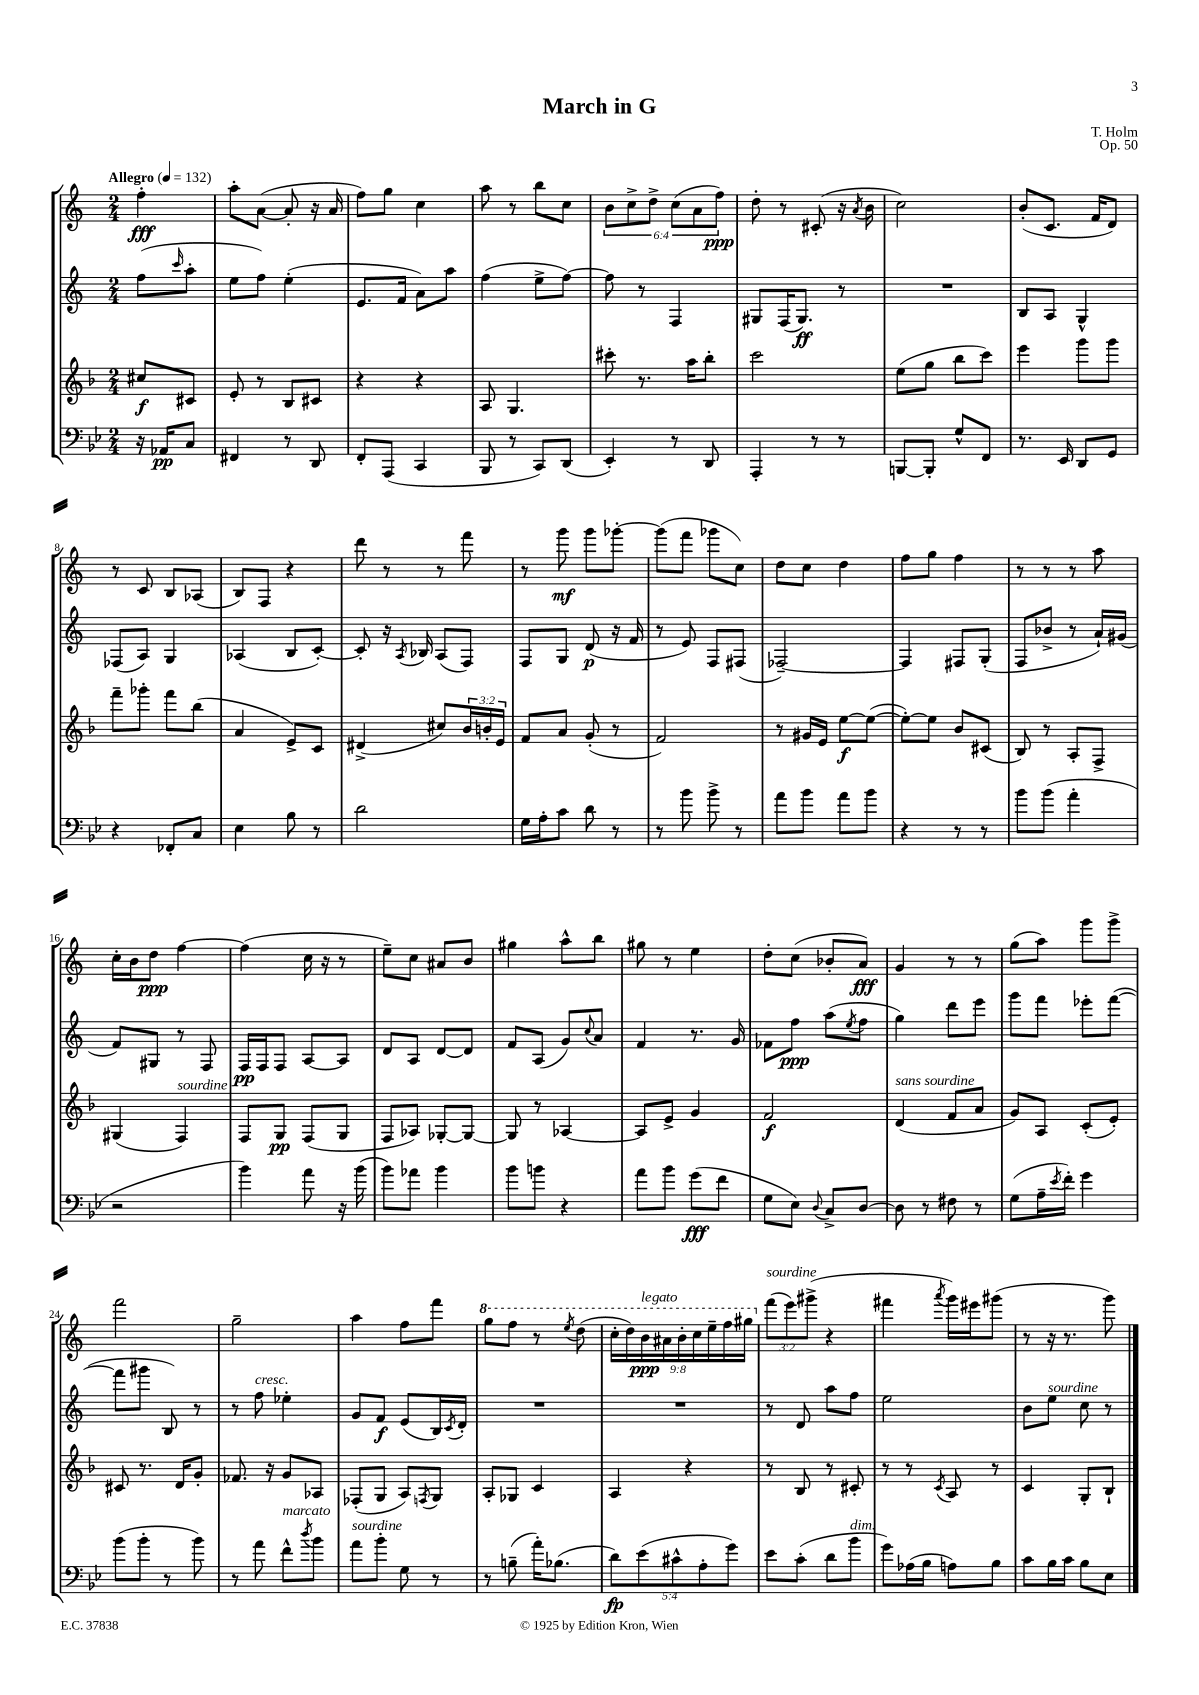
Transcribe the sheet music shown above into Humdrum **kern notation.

**kern	**kern	**kern	**kern
*staff4	*staff3	*staff2	*staff1
*clefF4	*clefG2	*clefG2	*clefG2
*k[b-e-]	*k[b-]	*k[]	*k[]
*M2/4	*M2/4	*M2/4	*M2/4
*MM132	*MM132	*MM132	*MM132
16r	8cc#	(8ff	4ff'
16AA-	.	.	.
.	.	16qqccc	.
8C	8c#	8aa'	.
=	=	=	=
4FF#	8e'	8ee	8aa'
.	8r	8ff)	([8a
8r	8B-	(4ee'	8a']
8DD	8c#	.	16r
.	.	.	16a
=	=	=	=
8FF'	4r	8.e	8ff)
(8AAA	.	.	8gg
.	.	16f	.
4CC	4r	8a)	4cc
.	.	8aa	.
=	=	=	=
8BBB-	8A	(4ff	8aa
8r	4.G	.	8r
8CC)	.	8ee^	8bb
(8DD	.	[8ff)	8cc
=	=	=	=
4EE-')	8ccc#'	8ff]	12b
.	.	.	12cc^
.	8.r	8r	.
.	.	.	12dd^
8r	.	4F	(12cc
.	16aa	.	.
.	.	.	12a
8DD	8bb-'	.	.
.	.	.	12ff)
=	=	=	=
4AAA'	2ccc	8G#	8dd'
.	.	(16F	8r
.	.	8.G#)	.
8r	.	.	(8c#'
8r	.	8r	16r
.	.	.	8qa
.	.	.	16b
=	=	=	=
[8BBB	(8ee	2r	2cc)
8BBB']	8gg	.	.
8G^^	8bb-	.	.
8FF	8ccc)	.	.
=	=	=	=
8.r	4eee	8B	(8b'
.	.	8A	8.c
16EE-	.	.	.
8DD	8ggg	4G^^	.
.	.	.	16f
8GG	8ggg	.	8d)
=	=	=	=
4r	8fff~	(8F-	8r
.	8ggg-'	8A)	8c
8FF-'	8fff	4G	8B
8C	(8bb-	.	(8A-
=	=	=	=
4E-	4a	(4A-	8B)
.	.	.	8F
8B-	8e^)	8B	4r
8r	8c	[8c')	.
=	=	=	=
2d	(4d#^	8c']	8ddd
.	.	16r	8r
.	.	8qA	.
.	.	16B-	.
.	8cc#)	(8A	8r
.	24b-	8F)	8fff
.	24b'	.	.
.	24e	.	.
=	=	=	=
16G	8f	8F	8r
16A'	.	.	.
8c	8a	8G	8ggg
8d	(8g'	(8d	8ggg
8r	8r	16r	[8ggg-'
.	.	16f	.
=	=	=	=
8r	2f)	8r	(8ggg-]
8b-	.	8e)	8fff
8b-^	.	8F	8ggg-
8r	.	(8F#	8cc)
=	=	=	=
8a	8r	[2F-~)	8dd
8b-	16g#	.	8cc
.	16e	.	.
8a	[8ee	.	4dd
8b-	(8ee_	.	.
=	=	=	=
4r	8ee'_)	4F-]	8ff
.	8ee]	.	8gg
8r	8b-	8F#	4ff
8r	(8c#	(8G'	.
=	=	=	=
8b-	8B-)	8F	8r
(8b-	8r	8b-^	8r
4a'	8A'	8r	8r
.	8F^	16a`)	8aa
.	.	(16g#	.
=	=	=	=
2r	(4G#	8f)	16cc'
.	.	.	16b
.	.	8G#	8dd
.	4F)	8r	[4ff
.	.	8F	.
=	=	=	=
4b-)	8F	16F	(4ff]
.	.	16F	.
.	8G	8F	.
8a	(8F	[8A	16cc
.	.	.	16r
16r	8G	8A]	8r
(16b-	.	.	.
=	=	=	=
8b-)	8F	8d	8ee~)
8a-	8A-)	8A	8cc
4b-	[8G-'	[8d	8a#
.	8G-_	8d]	8b
=	=	=	=
8b-	8G-]	8f	4gg#
8b	8r	(8A	.
4r	[4A-	8g)	8aa^^
.	.	8qqcc	.
.	.	8a	8bb
=	=	=	=
8a	8A-]	4f	8gg#
8b-	8e^	.	8r
(8g	4g	8.r	4ee
8f	.	.	.
.	.	16g	.
=	=	=	=
8G	2f	8f-	8dd'
8E-)	.	8ff	(8cc
8qqD	.	.	.
8C^	.	(8aa	8b-'
.	.	8qee	.
[8D	.	8ff	8a)
=	=	=	=
8D]	(4d	4gg)	4g
8r	.	.	.
8F#	8f	8ddd	8r
8r	8a	8eee	8r
=	=	=	=
(8G	8g)	8ggg	(8gg
16A~	8A	8fff	8aa)
8qe-	.	.	.
16f')	.	.	.
4g	(8c'	8eee-'	8ggg
.	8e')	([8fff	8ggg^
=	=	=	=
(8b-	8c#	8fff]	2fff
8b-'	8.r	8ggg#	.
8r	.	8B)	.
.	16d	.	.
8b-)	8g'	8r	.
=	=	=	=
8r	8.f-	8r	2gg~
8a	.	8ff	.
.	16r	.	.
8f^^	8g	4ee-'	.
8qdd	.	.	.
8b-	8A-	.	.
=	=	=	=
8a	(8F-'	8g	4aa
8b-'	8G	8f	.
8G	8A)	(8e	8ff
.	8qF	.	.
8r	8G	16B)	8fff
.	.	8qc	.
.	.	16d'	.
=	=	=	=
8r	8A'	2r	8ggg
(8B~	8G-	.	8fff
16a')	4c	.	8r
(8.B-	.	.	.
.	.	.	8qeee
.	.	.	(8ddd
=	=	=	=
10d)	4A	2r	18ccc'
.	.	.	18ddd)
(10e-	.	.	.
.	.	.	18bb
.	.	.	18aa#
10c#^^	.	.	.
.	.	.	18bb'
.	4r	.	.
.	.	.	18ccc
10A'	.	.	.
.	.	.	18eee~
.	.	.	18fff
10g)	.	.	.
.	.	.	18ggg#
=	=	=	=
8e-	8r	8r	(12fff
.	.	.	12eee)
(8c'	8B-	8d	.
.	.	.	(12ggg#^
8d	8r	8aa	4r
8b-	8c#'	8ff	.
=	=	=	=
8g)	8r	2ee	4fff#
(16A-	8r	.	.
16B-	.	.	.
.	8qc	.	8qaaa
8A)	8A	.	16ggg)
.	.	.	16eee#
8B-	8r	.	(8ggg#
=	=	=	=
8c	4c	8b	8r
16B-	.	8ee	16r
16c	.	.	8.r
8B-	8G'	8cc	.
8E-	8B-`	8r	8ggg)
==	==	==	==
*-	*-	*-	*-
